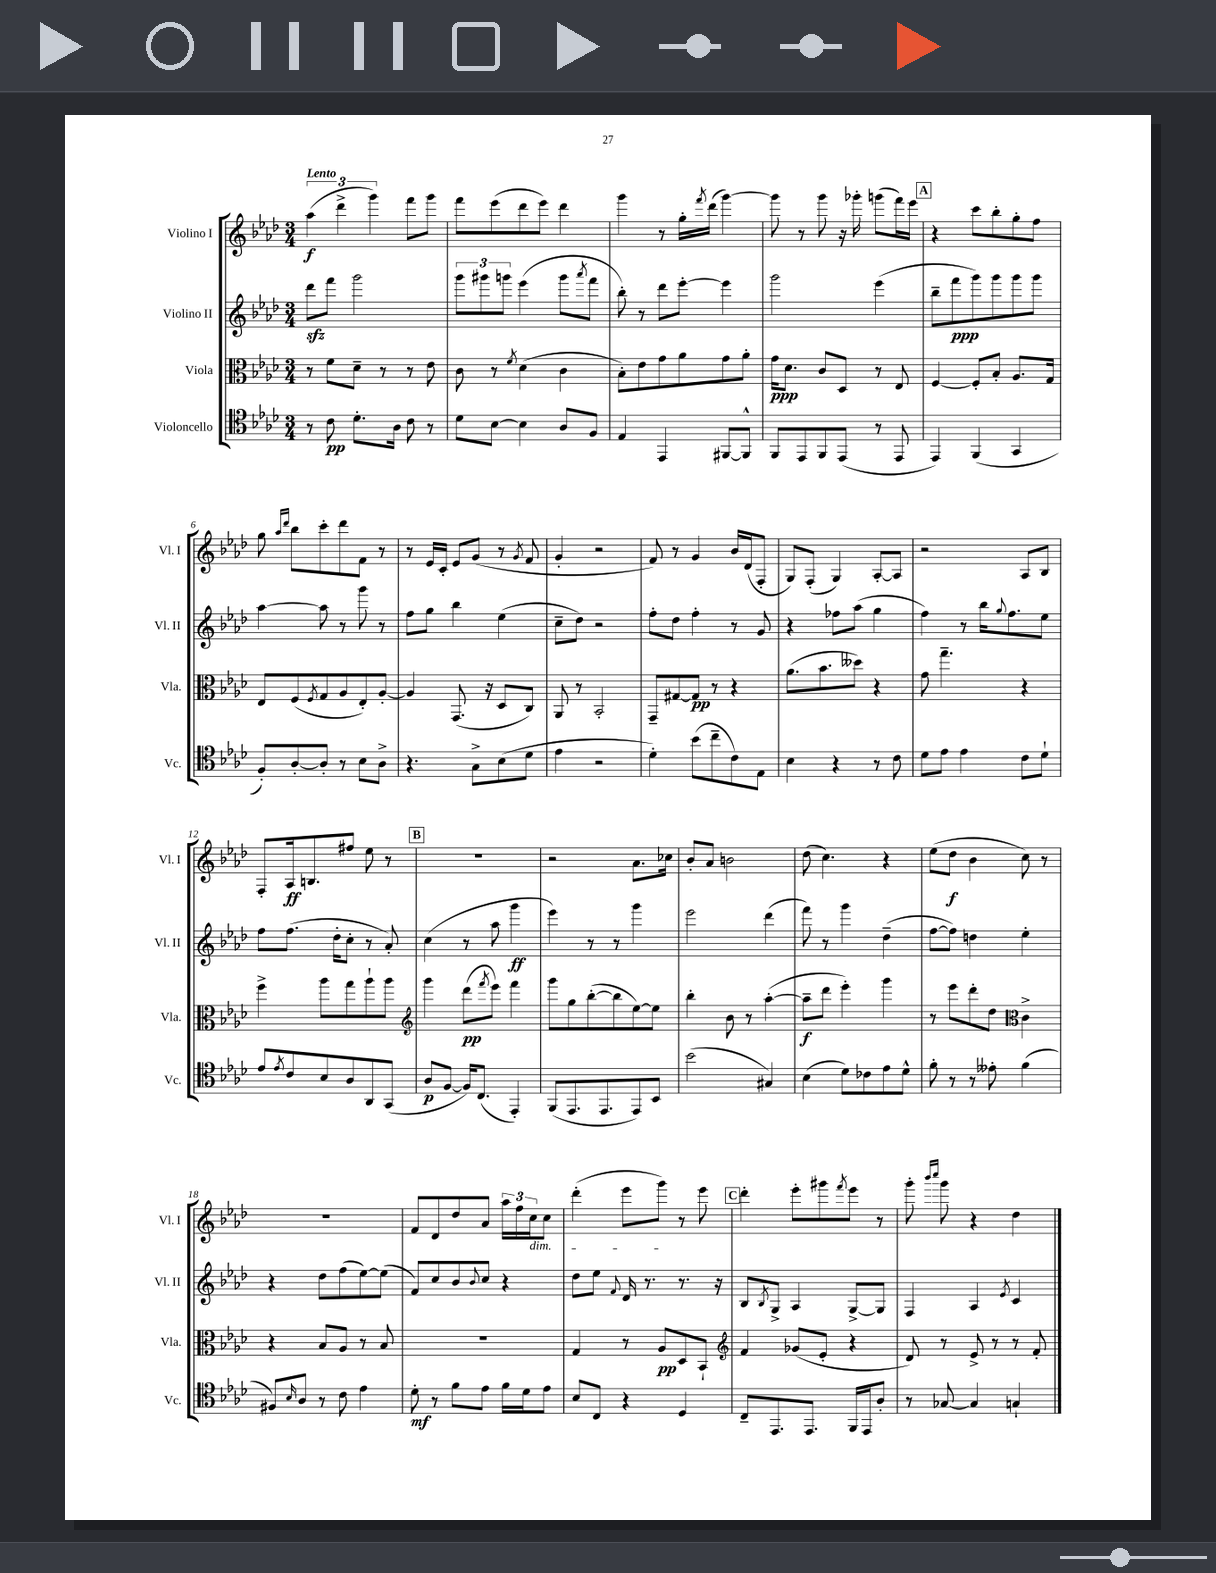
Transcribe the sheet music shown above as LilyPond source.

<<
\new StaffGroup <<
\new Staff = "s0" \with { instrumentName = "Violino I" shortInstrumentName = "Vl. I" } {
    \clef treble \key aes \major \numericTimeSignature \time 3/4 \tempo "Lento"
    \tuplet 3/2 { aes''4\f( des'''4-> g'''4) } f'''8 g'''8 |
    f'''8 ees'''8( des'''8 ees'''8) des'''4 |
    g'''4 r8 g''16-. \acciaccatura { f'''8 } des'''16( g'''4~) |
    g'''8 r8 g'''8 r16 ges'''16-. g'''8( f'''16) ees'''16 |
    \mark \markup { \box "A" } r4 c'''8 bes''8-. g''8-. f''8 |
    g''8 \grace { aes''16 des'''16 } bes''8 c'''8-. des'''8 f'8 r8 |
    r8 ees'16 c'16-. ees'8 g'8( r8 \acciaccatura { g'8 } f'8 |
    g'4-. r2 |
    f'8) r8 g'4 bes'16 des'16( f8-. |
    g8) f8-.( g4) aes8~-. aes8 |
    r2 aes8 bes8 |
    f8-. aes16\ff b8. fis''8 ees''8 r8 |
    \mark \markup { \box "B" } R2. |
    r2 aes'8. ces''16 |
    bes'8-. aes'8 b'2 |
    des''8( c''4.) r4 |
    ees''8( des''8\f bes'4 c''8) r8 |
    R2. |
    f'8 des'8 des''8 aes'8 \tuplet 3/2 { aes''16 f''16 c''16\dim } c''8 |
    des'''4-.( ees'''8 g'''8\!) r8 ees'''8 |
    \mark \markup { \box "C" } des'''4-. ees'''8-. gis'''8 \acciaccatura { f'''8 } ees'''8 r8 |
    g'''8-. \grace { bes'''16 c''''16 } g'''8 r4 des''4 \bar "|." |
}
\new Staff = "s1" \with { instrumentName = "Violino II" shortInstrumentName = "Vl. II" } {
    \clef treble \key aes \major \numericTimeSignature \time 3/4
    des'''8\sfz f'''8 g'''2 |
    \tuplet 3/2 { g'''8 gis'''8 g'''8 } ees'''4( g'''8 \acciaccatura { aes'''8 } f'''8 |
    bes''8-.) r8 des'''8 ees'''8~-. ees'''4 |
    g'''2 ees'''4( |
    \mark \markup { \box "A" } bes''8-- f'''8\ppp g'''8) g'''8 g'''8 g'''8 |
    aes''4~ aes''8 r8 g'''8 r8 |
    f''8 g''8 bes''4 ees''4( |
    c''8-- des''8) r2 |
    f''8-. des''8 f''4-. r8 g'8 |
    r4 fes''8 aes''8( g''4 |
    f''4) r8 bes''16 \appoggiatura { g''8 } f''8. ees''8 |
    f''8 f''8.( des''16-. c''8-. r8 aes'8-.) |
    \mark \markup { \box "B" } c''4( r8 aes''8 g'''4\ff |
    ees'''4) r8 r8 g'''4 |
    ees'''2 des'''4( |
    f'''8) r8 g'''4 des''4--( |
    f''8~ f''8) d''4 ees''4-. |
    r4 des''8 f''8( ees''8~) ees''8( |
    f'8) c''8 bes'8 \appoggiatura { bes'8 } c''8 r4 |
    des''8 ees''8 \appoggiatura { f'8 } des'16 r8. r8. r16 |
    \mark \markup { \box "C" } bes8 \acciaccatura { bes8 } g8-> aes4 g8~-> g8 |
    f4 aes4 \acciaccatura { ees'8 } c'4 \bar "|." |
}
\new Staff = "s2" \with { instrumentName = "Viola" shortInstrumentName = "Vla." } {
    \clef alto \key aes \major \numericTimeSignature \time 3/4
    r8 f'8 des'8-- r8 r8 ees'8 |
    c'8 r8 \acciaccatura { f'8 } des'4( c'4 |
    bes8-.) ees'8 g'8 aes'8 g'8 aes'8-. |
    g'16\ppp des'8. c'8 des8 r8 ees8 |
    \mark \markup { \box "A" } f4~ f8-. bes8-. aes8. g16 |
    ees8 f8( \acciaccatura { f8 } g8 aes8 ees8-.) aes8~-. |
    aes4 g,8.( r16 des8 c8) |
    aes,8 r8 bes,2-. |
    g,8-- gis8~ gis8\pp r8 r4 |
    aes'8.( bes'8. deses''8) r4 |
    g'8 g''4.-- r4 |
    f''4-> aes''8 g''8 aes''8-! aes''8 |
    \mark \markup { \box "B" } \clef treble g'''4 des'''8\pp( \acciaccatura { f'''8 } ees'''8) f'''4 |
    g'''8 g''8 bes''8~-.( bes''8 ees''8~) ees''8 |
    bes''4-. bes'8 r8 aes''4~-.( |
    aes''8--\f des'''8 ees'''4-.) g'''4 |
    r8 ees'''8 des'''8-. des''8 \clef alto c'4-> |
    r4 bes8 aes8 r8 bes8 |
    R2. |
    g4 r8 aes8\pp des8 bes,8-! |
    \mark \markup { \box "C" } \clef treble f'4 ges'8( ees'8-. r4 |
    des'8) r8 ees'8-> r8 r8 f'8-. \bar "|." |
}
\new Staff = "s3" \with { instrumentName = "Violoncello" shortInstrumentName = "Vc." } {
    \clef tenor \key aes \major \numericTimeSignature \time 3/4
    r8 c'8\pp des'8.-. aes16 c'8 r8 |
    des'8 bes8~ bes4 aes8 f8 |
    ees4 ees,4 fis,8~ fis,8-^ |
    f,8 ees,8 f,8 ees,8( r8 ees,8 |
    \mark \markup { \box "A" } ees,4) f,4( g,4 |
    f8-.) aes8~-. aes8-. r8 bes8 aes8-> |
    r4. g8-> bes8( des'8 |
    ees'4 r2 |
    des'4-.) bes'8( c''8-- c'8) ees8 |
    bes4 r4 r8 c'8 |
    des'8 ees'8 ees'4 c'8 des'8-! |
    ees'8 \acciaccatura { ees'8 } c'8 bes8 aes8 aes,8 g,8( |
    \mark \markup { \box "B" } aes8\p f8~ f16) c8.( ees,4-.) |
    f,8( ees,8. ees,8. ees,8) bes,8 |
    bes'2( gis4) |
    bes4( des'8) ces'8 ees'8 des'8-^ |
    f'8-. r8 r8 eeses'8-. f'4( |
    fis8) \grace { bes16 } aes8 r8 c'8 ees'4 |
    des'8-.\mf r8 f'8 ees'8 f'16 des'16 ees'8 |
    bes8 c8 r4 des4 |
    \mark \markup { \box "C" } c8-- ees,8. ees,8. f,16 ees,16 aes8-. |
    r8 ges8~ ges4 g4-! \bar "|." |
}
>>
>>
